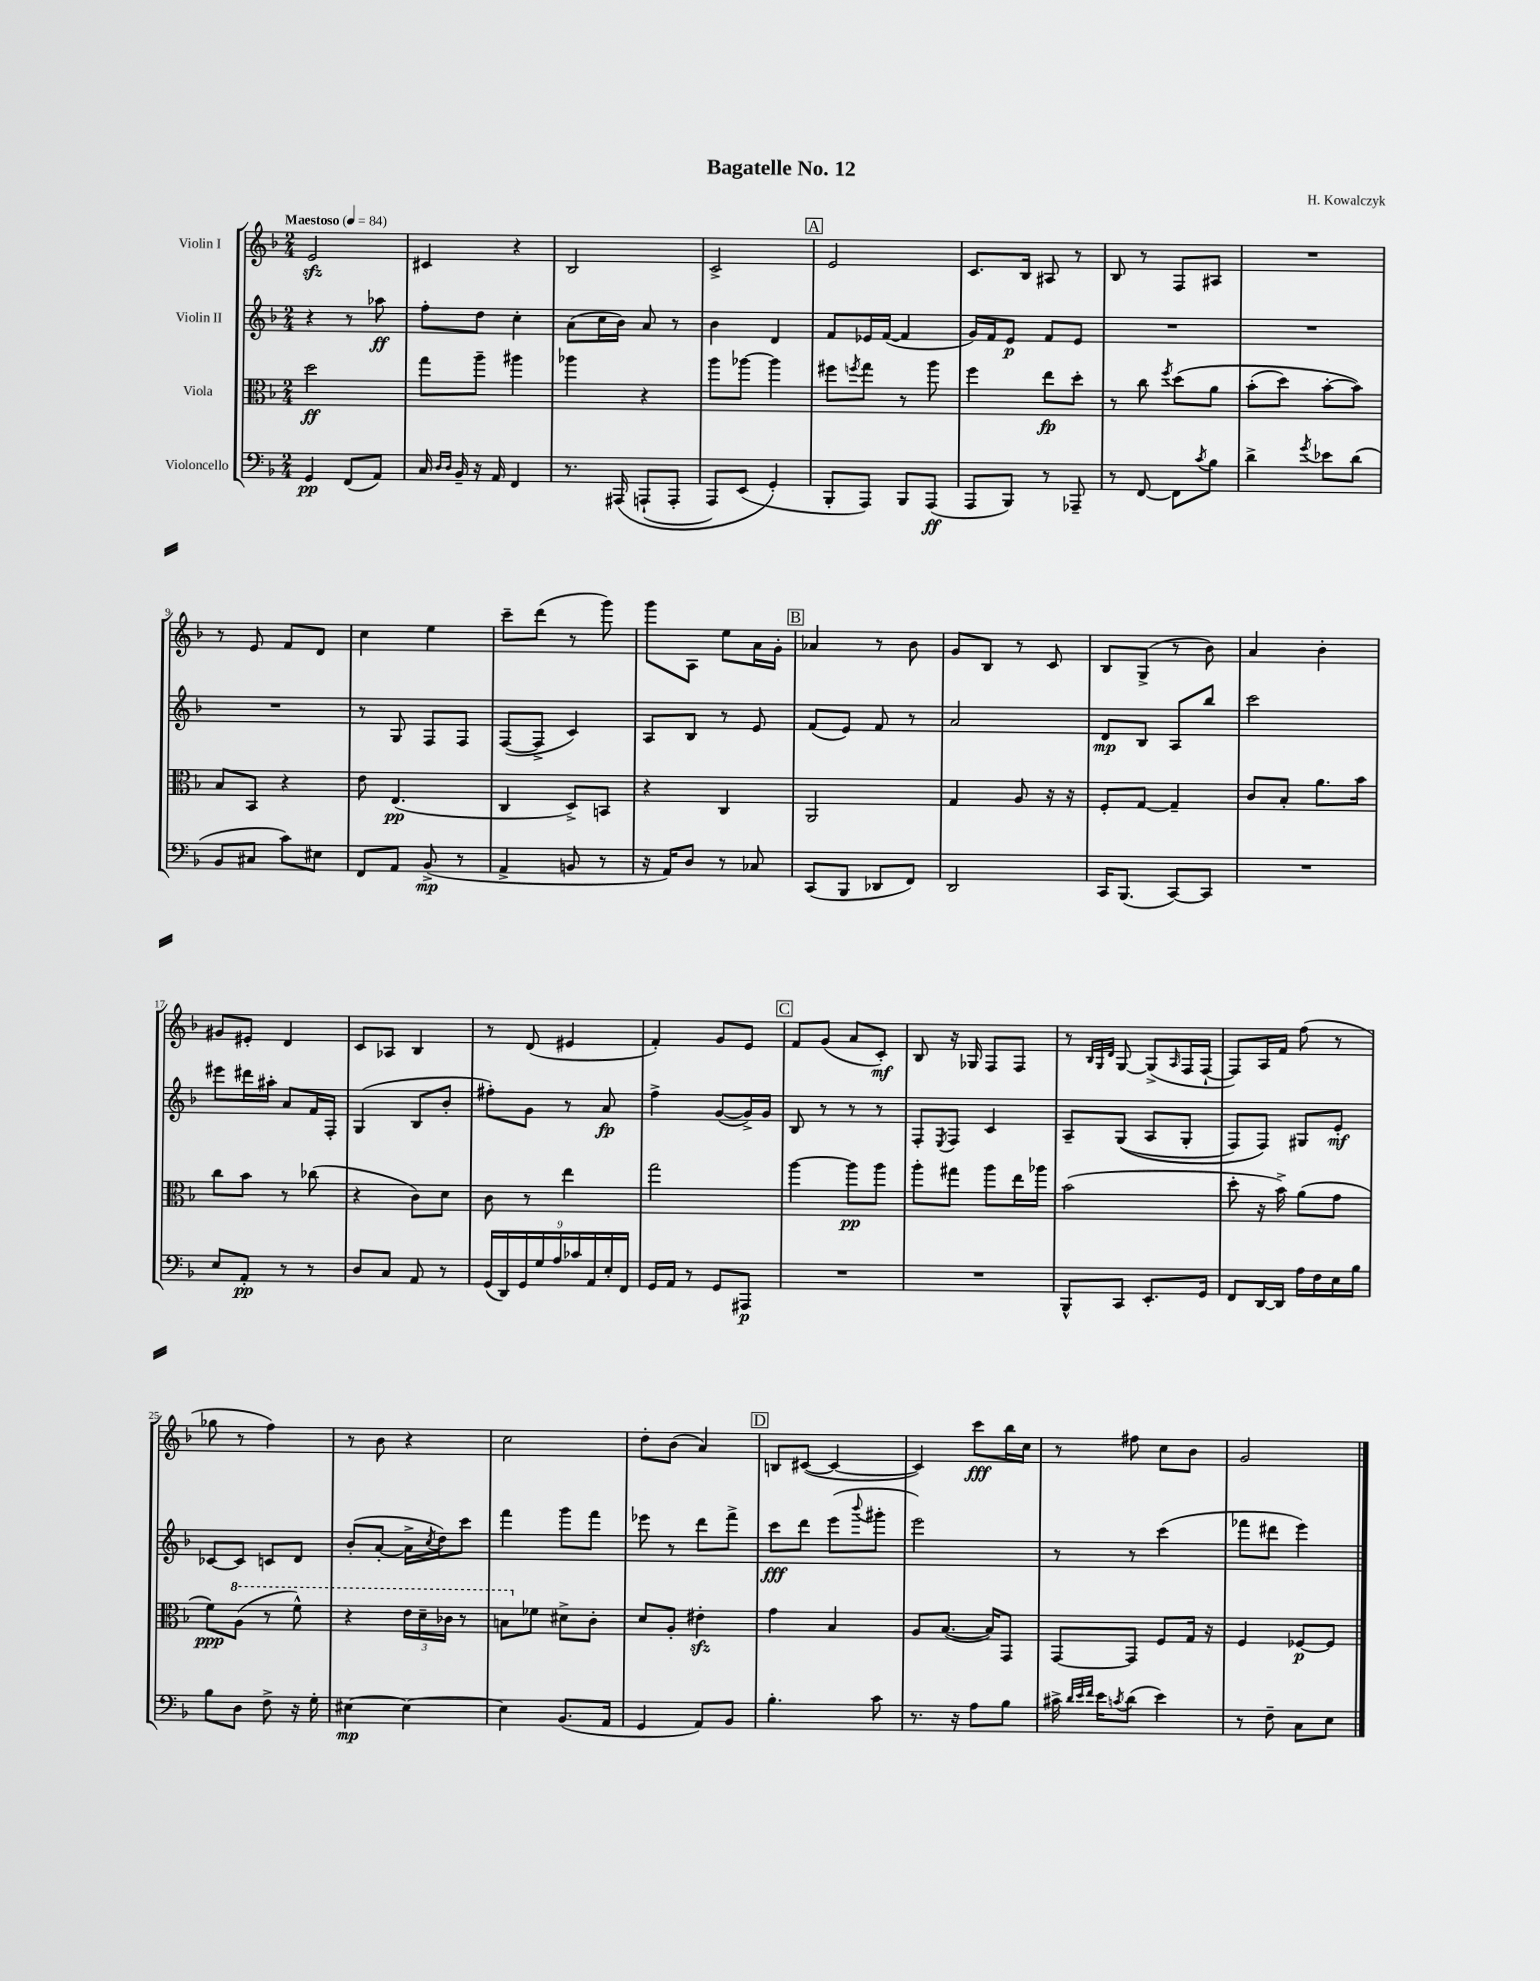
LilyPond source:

\header { title = "Bagatelle No. 12" composer = "H. Kowalczyk" }
<<
\new StaffGroup <<
\new Staff = "s0" \with { instrumentName = "Violin I" } {
    \clef treble \key f \major \numericTimeSignature \time 2/4 \tempo "Maestoso" 4 = 84
    e'2\sfz |
    cis'4 r4 |
    bes2 |
    c'2-> |
    \mark \markup { \box "A" } e'2 |
    c'8. bes16 ais8 r8 |
    bes8 r8 f8 ais8 |
    R2 |
    r8 e'8 f'8 d'8 |
    c''4 e''4 |
    c'''8-- d'''8( r8 g'''8) |
    g'''8 a8 e''8 a'16 g'16-. |
    \mark \markup { \box "B" } aes'4 r8 bes'8 |
    g'8 bes8 r8 c'8 |
    bes8 g8->( r8 bes'8) |
    a'4 bes'4-. |
    gis'8 eis'8-. d'4 |
    c'8 aes8 bes4 |
    r8 d'8( eis'4 |
    f'4-.) g'8 e'8 |
    \mark \markup { \box "C" } f'8 g'8( a'8 c'8-.\mf) |
    bes8 r16 ges16 f8 f8 |
    r8 \grace { bes32 g32 d'32 } g8~ g8->( \grace { a16 } f16 f16~-! |
    f8) a16 f'16 f''8( r8 |
    ges''8 r8 f''4) |
    r8 bes'8 r4 |
    c''2 |
    d''8-. bes'8( a'4) |
    \mark \markup { \box "D" } b8 cis'8~( cis'4~ |
    cis'4) c'''8\fff bes''16 c''16 |
    r8 fis''8 c''8 bes'8 |
    g'2 \bar "|." |
}
\new Staff = "s1" \with { instrumentName = "Violin II" } {
    \clef treble \key f \major \numericTimeSignature \time 2/4
    r4 r8 aes''8\ff |
    f''8-. d''8 c''4-. |
    a'8( c''16 bes'16) a'8 r8 |
    bes'4 d'4 |
    \mark \markup { \box "A" } f'8 ees'16 f'16~( f'4 |
    g'16) f'16 e'8\p f'8 e'8 |
    R2 |
    R2 |
    R2 |
    r8 g8 f8 f8 |
    f8~( f8-> c'4) |
    a8 bes8 r8 e'8 |
    \mark \markup { \box "B" } f'8( e'8) f'8 r8 |
    a'2 |
    d'8\mp bes8 a8 bes''8 |
    c'''2 |
    eis'''8 dis'''16 ais''16-. a'8 f'16 f16-. |
    g4( bes8 bes'8-. |
    fis''8-.) g'8 r8 a'8\fp |
    f''4-> g'8~( g'16->) g'16 |
    \mark \markup { \box "C" } bes8 r8 r8 r8 |
    f8-. \acciaccatura { e8 } f8 c'4 |
    a8-- g8(\( a8 g8-. |
    f8) f8\) gis8 e'8-.\mf |
    ces'8~ ces'8 c'8 d'8 |
    bes'8-.( a'8~-. a'16-> \acciaccatura { c''8 } d''16) c'''8 |
    f'''4 g'''8 f'''8 |
    ees'''8 r8 d'''8 f'''8-> |
    \mark \markup { \box "D" } c'''8\fff d'''8 e'''8( \appoggiatura { bes'''8 } gis'''8-. |
    e'''2) |
    r8 r8 c'''4( |
    fes'''8 dis'''8 e'''4) \bar "|." |
}
\new Staff = "s2" \with { instrumentName = "Viola" } {
    \clef alto \key f \major \numericTimeSignature \time 2/4
    d''2\ff |
    g''8 a''8-- ais''4 |
    aes''4 r4 |
    a''8 aes''8~ aes''4 |
    \mark \markup { \box "A" } fis''8 \acciaccatura { f''8 } g''8 r8 a''8 |
    f''4 e''8\fp d''8-. |
    r8 c''8 \acciaccatura { f''8 } d''8\( a'8 |
    bes'8-.( d''8) bes'8~-. bes'8\) |
    bes8 bes,8 r4 |
    e'8 e4.\pp( |
    c4 d8->) b,8 |
    r4 c4 |
    \mark \markup { \box "B" } a,2 |
    g4 a8 r16 r16 |
    f8-. g8~ g4-- |
    c'8 bes8-. a'8. bes'16 |
    c''8 bes'8 r8 ces''8( |
    r4 c'8) d'8 |
    c'8 r8 e''4 |
    g''2 |
    \mark \markup { \box "C" } a''4~ a''8\pp a''8 |
    a''8-. gis''8 a''8 e''16 aes''16 |
    bes'2( |
    d''8-. r16 bes'16->) a'8( g'8 |
    f'8\ppp) \ottava #1 a'8( r8 f''8-^) |
    r4 \tuplet 3/2 { e''16 d''16-- ces''16 } r8 |
    b'8 \ottava #0 fes'8 dis'8-> c'8-. |
    d'8 a8-. eis'4-.\sfz |
    \mark \markup { \box "D" } g'4 bes4 |
    a8 bes8.~( bes16) g,8 |
    g,8~ g,8 f8 g16 r16 |
    f4 fes8~\p fes8 \bar "|." |
}
\new Staff = "s3" \with { instrumentName = "Violoncello" } {
    \clef bass \key f \major \numericTimeSignature \time 2/4
    g,4\pp f,8( a,8) |
    c16 \grace { d16 d16 } bes,16-- r16 a,16 f,4 |
    r8. ais,,16\( a,,8-!( a,,8-. |
    a,,8) e,8( g,4-.\) |
    \mark \markup { \box "A" } bes,,8-. a,,8) bes,,8 a,,8\ff( |
    a,,8 bes,,8) r8 aes,,8-- |
    r8 f,8~ f,8 \acciaccatura { c'8 } bes8 |
    d'4-> \acciaccatura { g'8 } ees'8 d'8( |
    bes,8 cis8 c'8) eis8 |
    f,8 a,8 bes,8->\mp( r8 |
    a,4-> b,8 r8 |
    r16 a,16) d8 r8 ces8 |
    \mark \markup { \box "B" } c,8( bes,,8 des,8 f,8) |
    d,2 |
    c,16 bes,,8.( c,8~) c,8 |
    R2 |
    e8 a,8-.\pp r8 r8 |
    d8 c8 a,8 r8 |
    \tuplet 9/8 { g,16( d,16) g,16 g16 a16 ces'16 a,16 e16-. f,16 } |
    g,16 a,16 r8 g,8 ais,,8\p |
    \mark \markup { \box "C" } R2 |
    R2 |
    bes,,8-^ c,8 e,8.-. g,16 |
    f,8 d,16~ d,16 a16 f16 e16 bes16 |
    bes8 d8 f8-> r16 g16-. |
    eis4~\mp eis4~ |
    eis4 bes,8.( a,16 |
    g,4 a,8) bes,8 |
    \mark \markup { \box "D" } bes4.-. c'8 |
    r8. r16 a8 bes8 |
    cis'16-> \grace { d'32 e'32 f'32 } e'16 \acciaccatura { c'8 } d'8( e'4) |
    r8 f8-- c8 e8 \bar "|." |
}
>>
>>
